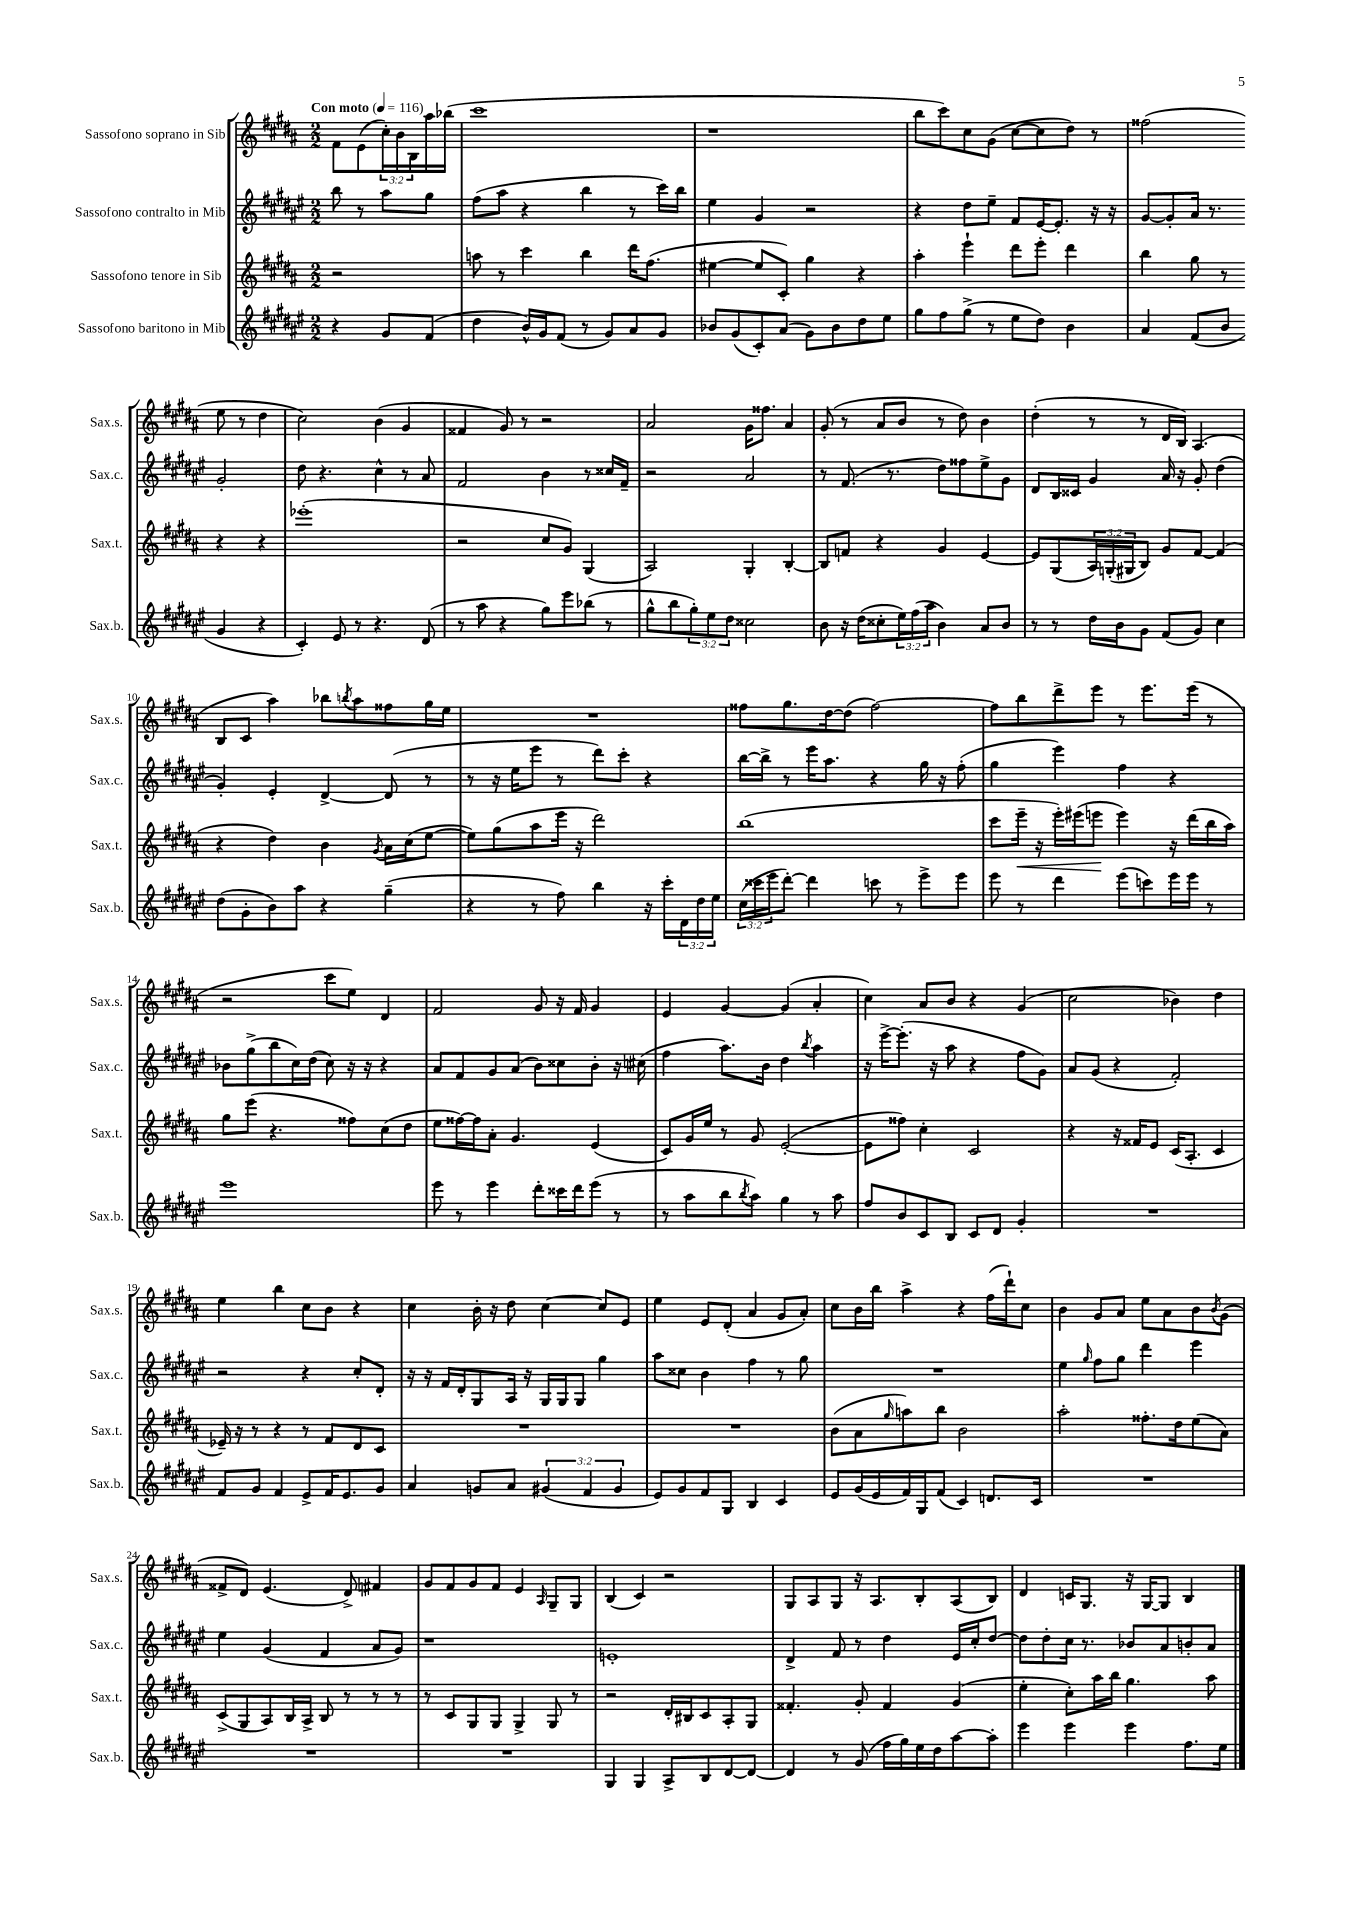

**kern	**kern	**kern	**kern
*staff4	*staff3	*staff2	*staff1
*clefG2	*clefG2	*clefG2	*clefG2
*k[f#c#g#d#a#e#]	*k[f#c#g#d#a#]	*k[f#c#g#d#a#e#]	*k[f#c#g#d#a#]
*M2/2	*M2/2	*M2/2	*M2/2
*MM116	*MM116	*MM116	*MM116
4r	2r	8bb	8f#
.	.	8r	(8e
8g#	.	8aa#	24cc#')
.	.	.	24b
.	.	.	24B
(8f#	.	8gg#	16aa#
.	.	.	(16bb-
=	=	=	=
4dd#	8aa	(8ff#	1ccc#
.	8r	8aa#	.
16b^^)	4ccc#	4r	.
16g#	.	.	.
(8f#	.	.	.
8r	4bb	4bb	.
8g#)	.	.	.
8a#	16ddd#	8r	.
.	(8.ff#	.	.
8g#	.	16ccc#)	.
.	.	16bb	.
=	=	=	=
8b-	[4ee#	4ee#	1r
(8g#	.	.	.
8c#')	8ee#]	4g#	.
(8a#	8c#')	.	.
8g#)	4gg#	2r	.
8b-	.	.	.
8dd#	4r	.	.
8ee#	.	.	.
=	=	=	=
8gg#	4aa#'	4r	8bb
8ff#	.	.	8ccc#)
(8gg#^	4eee`	8dd#	8cc#
8r	.	8ee#~	(8g#
8ee#	8ddd#	8f#	[8cc#
8dd#)	8eee'	[16e#	8cc#]
.	.	8.e#']	.
4b	4ddd#	.	8dd#)
.	.	16r	8r
.	.	16r	.
=	=	=	=
4a#	4bb	[8g#	(2ff##
.	.	8g#']	.
(8f#	8gg#	16a#	.
.	.	8.r	.
8b	8r	.	.
4g#	4r	2g#'	8ee
.	.	.	8r
4r	4r	.	4dd#
=	=	=	=
4c#')	(1eee-'	8dd#	2cc#)
.	.	4.r	.
8e#	.	.	.
8r	.	.	.
4.r	.	4cc#^^	(4b
.	.	8r	4g#
(8d#	.	8a#	.
=	=	=	=
8r	2r	2f#	4f##
8aa#	.	.	.
4r	.	.	8g#)
.	.	.	8r
8gg#)	8cc#	4b	2r
8eee#	8g#)	.	.
(8bb-	(4G#	8r	.
8r	.	16cc##	.
.	.	16f#~	.
=	=	=	=
8gg#^^	2A#)	2r	2a#
8bb	.	.	.
12gg#')	.	.	.
12ee#	.	.	.
12dd#	.	.	.
2cc##	4G#'	2a#	16g#
.	.	.	8.ff##
.	[4B'	.	4a#
=	=	=	=
8b	8B]	8r	(8g#'
16r	8f	(8.f#	8r
(16dd#	.	.	.
8cc##'	4r	.	8a#
.	.	8.r	.
24ee#)	.	.	8b
(24ff#	.	.	.
24aa#	.	.	.
4b)	4g#	8dd#)	8r
.	.	8ff##	8dd#)
8a#	[4e	8ee#^	4b
8b	.	8g#	.
=	=	=	=
8r	8e]	8d#	(4dd#'
8r	(8G#	16B	.
.	.	16c##	.
16dd#	24A#)	4g#	8r
.	(24G'	.	.
16b	.	.	.
.	24G#	.	.
8g#	8B)	.	8r
(8f#	8g#	16a#	16d#
.	.	16r	16B)
8g#)	[8f#	8g#'	(4.A#
4cc#	(4f#]	(4dd#	.
=	=	=	=
(8dd#	4r	4g#')	8B
8g#'	.	.	8c#
8b)	4dd#)	4e#'	4aa#)
8aa#	.	.	.
4r	4b	[4d#^	8bb-
.	.	.	8qbb
.	.	.	8aa#
.	8qg#	.	.
(4gg#~	16a#	(8d#]	8ff##
.	(16cc#	.	.
.	[8ee	8r	16gg#
.	.	.	16ee
=	=	=	=
4r	8ee])	8r	1r
.	(8gg#	16r	.
.	.	16ee#	.
8r	8aa#	8eee#	.
8ff#)	16eee	8r	.
.	16r	.	.
4bb	2ddd#)	8ddd#)	.
.	.	8ccc#'	.
16r	.	4r	.
16ccc#'	.	.	.
24d#	.	.	.
24dd#	.	.	.
24ee#	.	.	.
=	=	=	=
(24cc#	(1bb	[16bb	8ff##
24ccc##	.	.	.
.	.	16bb^]	.
24eee#	.	.	.
[8ddd#')	.	8r	8.gg#
4ddd#]	.	16eee#	.
.	.	8.aa#	[16dd#
.	.	.	(8dd#]
8ccc	.	4r	[2ff##)
8r	.	.	.
8eee#^	.	16gg#	.
.	.	16r	.
8eee#	.	(8ff#'	.
=	=	=	=
8eee#	8ccc#	4gg#	8ff##]
8r	16eee~	.	8bb
.	16r	.	.
4ddd#	16eee')	4eee#)	8ddd#^
.	(16eee#	.	.
.	8eee	.	8eee
(8eee#	4eee)	4ff#	8r
8ccc)	.	.	8.eee
16eee#	16r	4r	.
16eee#	(16ddd#	.	(16eee
8r	16bb	.	8r
.	16aa#)	.	.
=	=	=	=
1eee#	8gg#	8b-	2r
.	(8eee	(8gg#^	.
.	4.r	8bb	.
.	.	16cc#)	.
.	.	(16dd#	.
.	.	8cc#)	8ccc#
.	8ff##)	16r	8ee)
.	.	16r	.
.	(8cc#	4r	4d#
.	8dd#	.	.
=	=	=	=
8eee#	8ee	8a#	2f#
8r	[16ff##)	8f#	.
.	16ff##]	.	.
4eee#	8a#'	8g#	.
.	4.g#	(8a#	.
8ddd#'	.	8b)	8g#
16ccc##	.	8cc##	16r
16ddd#	.	.	16f#
(8eee#	(4e	8b'	4g#
8r	.	16r	.
.	.	(16cc#	.
=	=	=	=
8r	8c#)	4ff#	4e
8aa#	16g#	.	.
.	16ee	.	.
8bb	8r	8.aa#)	[4g#
8qbb	.	.	.
8aa#)	8g#	.	.
.	.	16b	.
4gg#	([2e'	4dd#	(4g#]
.	.	8qbb	.
8r	.	4aa#	4a#'
8aa#	.	.	.
=	=	=	=
8ff#	8e]	16r	4cc#)
.	.	[16eee#^	.
8b	8ff##)	(8.eee#']	.
8c#	4cc#'	.	8a#
.	.	16r	.
8B	.	8aa#	8b
8c#	2c#	4r	4r
8d#	.	.	.
4g#'	.	8ff#	(4g#
.	.	8g#)	.
=	=	=	=
1r	4r	8a#	2cc#
.	.	(8g#	.
.	16r	4r	.
.	16f##	.	.
.	8e	.	.
.	(16c#	2f#')	4b-)
.	8.A#'	.	.
.	4c#	.	4dd#
=	=	=	=
8f#	16e-~)	2r	4ee
.	16r	.	.
8g#	8r	.	.
4f#	4r	.	4bb
8e#^	8r	4r	8cc#
16f#	8f#	.	8b
8.e#	.	.	.
.	8d#	8cc#'	4r
8g#	8c#	8d#'	.
=	=	=	=
4a#	1r	16r	4cc#
.	.	16r	.
.	.	16f#	.
.	.	16d#'	.
8g	.	8G#	16b'
.	.	.	16r
8a#	.	16A#	8dd#
.	.	16r	.
(6g#	.	16G#	[4cc#
.	.	16G#	.
.	.	8G#	.
6f#	.	.	.
.	.	4gg#	8cc#]
6g#	.	.	.
.	.	.	8e
=	=	=	=
8e#)	1r	8aa#	4ee
8g#	.	8cc##	.
8f#	.	4b	8e
8G#	.	.	(8d#'
4B	.	4ff#	4a#
4c#	.	8r	8g#
.	.	8gg#	8a#')
=	=	=	=
8e#	(8b	1r	8cc#
(16g#	8a#	.	16b
16e#	.	.	16bb
.	16qqgg#	.	.
16f#)	8aa)	.	4aa#^
16G#	.	.	.
(8f#	8bb	.	.
4c#)	2b	.	4r
8.d	.	.	(16ff#
.	.	.	16ddd#`)
.	.	.	8cc#
16c#	.	.	.
=	=	=	=
1r	2aa#'	4ee#	4b
.	.	16qqgg#	.
.	.	8ff#	8g#
.	.	8gg#	8a#
.	8.ff##'	4ddd#	8ee
.	.	.	8a#
.	16dd#	.	.
.	(8ee	4eee#	8b
.	.	.	8qb
.	8a#)	.	(8g#
=	=	=	=
1r	(8c#^	4ee#	8f##^
.	8G#	.	8d#)
.	8A#)	(4g#	(4.e
.	16B	.	.
.	16A#^	.	.
.	8B	4f#	.
.	8r	.	8d#^)
.	8r	8a#	4f#
.	8r	8g#)	.
=	=	=	=
1r	8r	1r	8g#
.	8c#	.	8f#
.	8G#	.	8g#
.	8G#	.	8f#
.	4G#^	.	4e
.	.	.	16qqA#
.	8G#	.	8G#~
.	8r	.	8G#
=	=	=	=
4G#	2r	1e'	(4B
4G#	.	.	4c#)
8A#^	16d#'	.	2r
.	16B#	.	.
8B	8c#	.	.
[8d#	8A#'	.	.
8d#_	8G#	.	.
=	=	=	=
4d#]	4.f##'	4d#^	8G#
.	.	.	8A#
8r	.	8f#	8G#
(8g#	8g#'	8r	16r
.	.	.	8.A#
16ff#	4f##	4dd#	.
16gg#)	.	.	.
16ee#	.	.	8B'
16dd#	.	.	.
[8aa#	(4g#	16e#	(8A#
.	.	16cc#'	.
8aa#']	.	[8dd#	8B)
=	=	=	=
4eee#	4ee'	8dd#]	4d#
.	.	8dd#'	.
4eee#	8cc#')	16cc#	16c
.	.	8.r	8.G#
.	16aa#	.	.
.	16bb	.	.
4eee#	4.gg#	8b-	16r
.	.	.	[16G#
.	.	8a#	8G#]
8.ff#	.	8b'	4B
.	8aa#	8a#	.
16ee#	.	.	.
==	==	==	==
*-	*-	*-	*-
